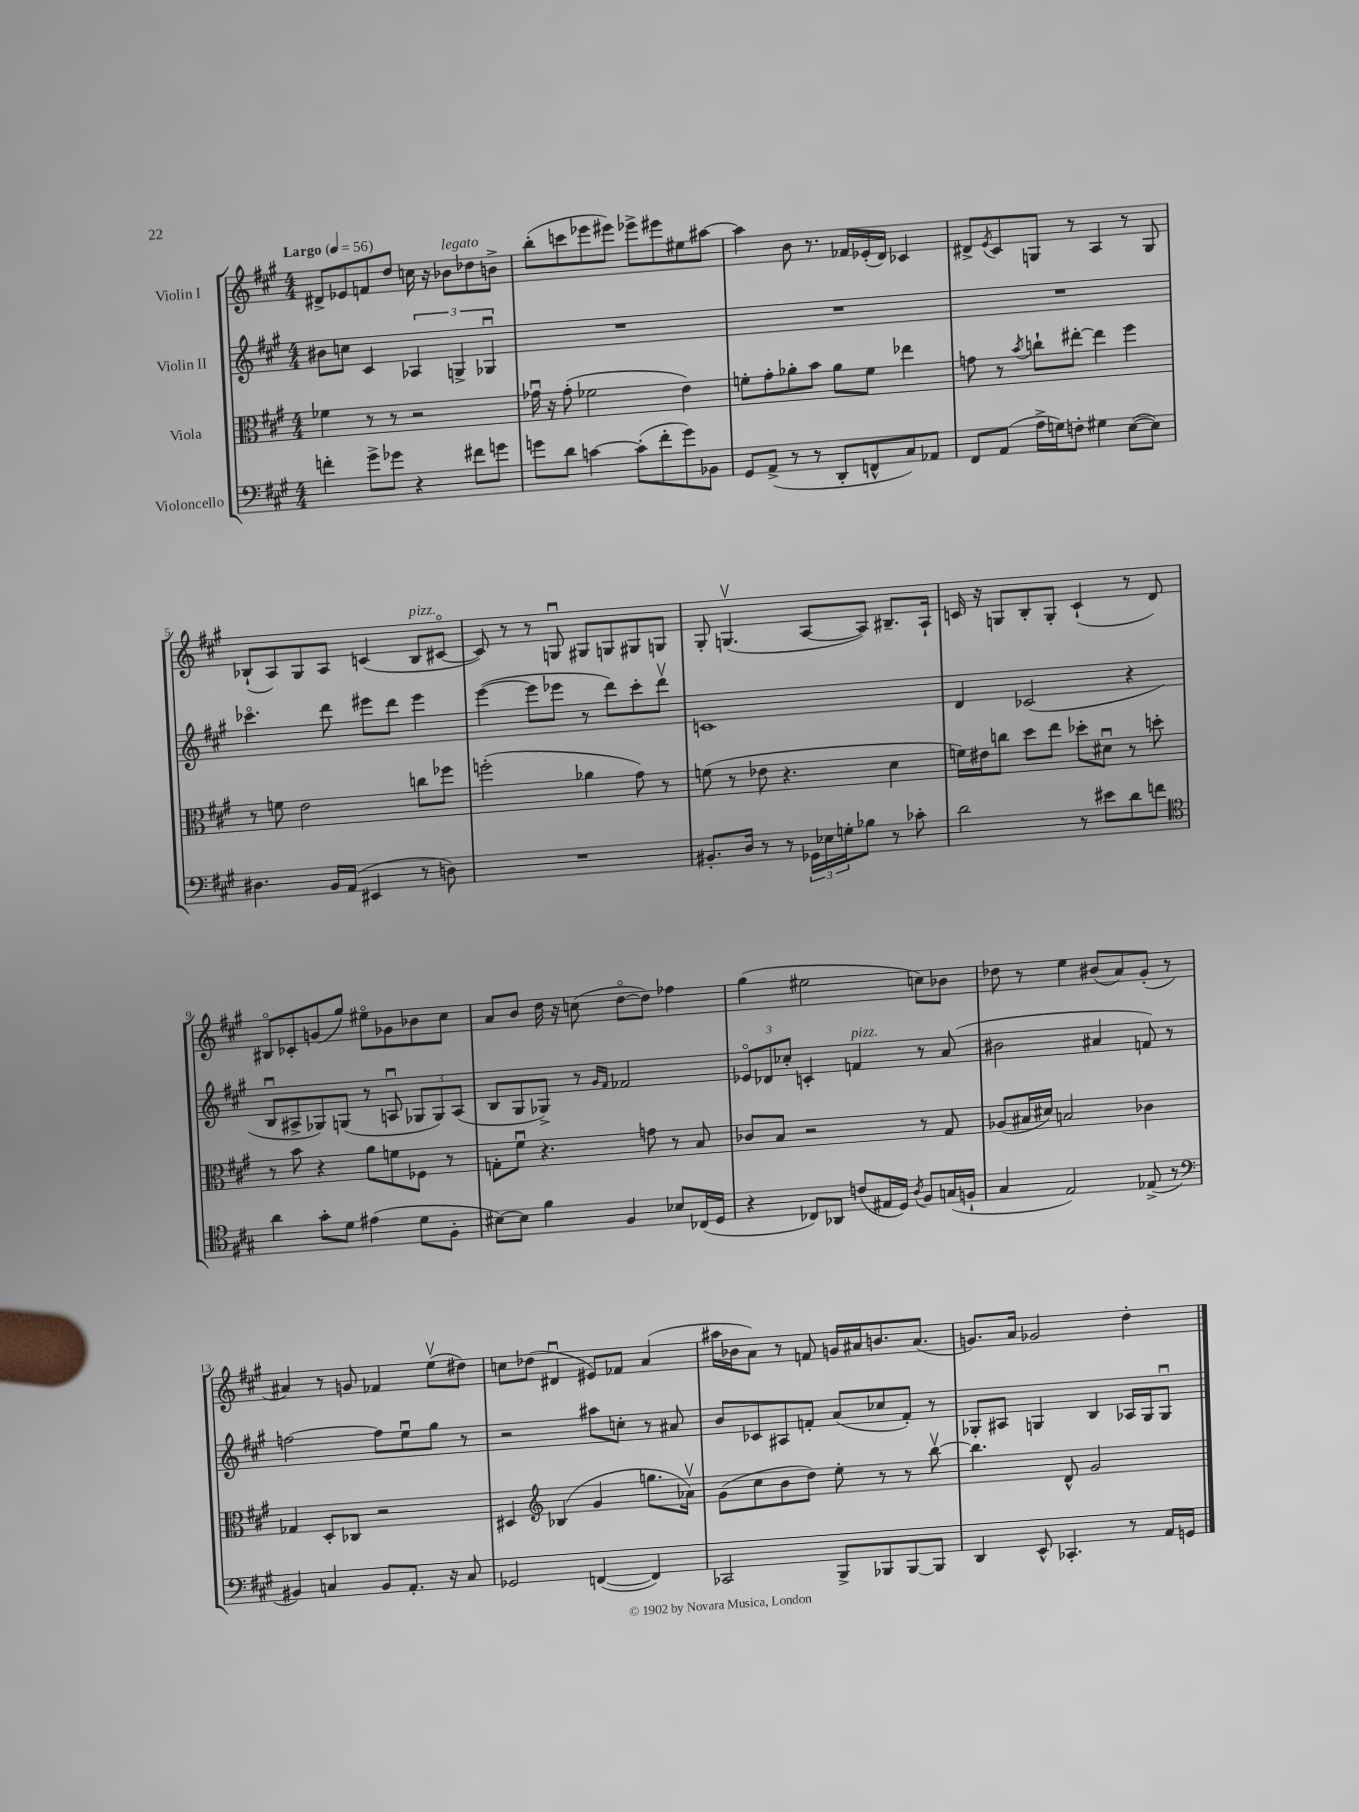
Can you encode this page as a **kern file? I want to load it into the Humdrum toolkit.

**kern	**kern	**kern	**kern
*part4	*part3	*part2	*part1
*staff4	*staff3	*staff2	*staff1
*I"Violoncello	*I"Viola	*I"Violin II	*I"Violin I
*clefF4	*clefC3	*clefG2	*clefG2
*k[f#c#g#]	*k[f#c#g#]	*k[f#c#g#]	*k[f#c#g#]
*M4/4	*M4/4	*M4/4	*M4/4
*MM56	*MM56	*MM56	*MM56
=1	=1	=1	=1
!	!	!	!LO:TX:a:B:t=Largo
4fn'\	4f-X\	8b#X\L	8d#X^/L
.	.	8ccn\J	8e-X/
8g#^\L	8r	4c#/	8fn/
8g-X\J	8r	.	8dd/J
4r	2r	6A-X/	16ccn\
.	.	.	16r
!	!	!	!LO:TX:a:i:t=legato
.	.	.	8b-X\L
.	.	6Gn^/	.
8f#X\L	.	.	8dd-X\
.	.	6G-Xu/	.
8gn\J	.	.	8bn^\J
=2	=2	=2	=2
8gn\L	16g-Xu\	1r	(8bb'\L
.	16r	.	.
8d\J	(8g-'\	.	8cccn\
[4cn\	2f-X\	.	8eee-X\
.	.	.	8eee#X\J)
(8c'\L]	.	.	8eee-X^\L
8f#'\	.	.	8eee#X\
8g\)	4e\)	.	8ee#X\
8BB-X\J	.	.	[8aa#X\J
=3	=3	=3	=3
8GG#/L	8fn'\L	1r	4aa#\]
(8AA^/J	8g#'\	.	.
8r	8a-X'\	.	8b\
8r	8b\J	.	8.r
8DD'/L	8a-\L	.	.
.	.	.	16f-X/LL
8FFn^^/	8f\J	.	(16e-X'/
.	.	.	16d/JJ)
8C#/)	4ee-X\	.	4c-X/
8AA-X/J	.	.	.
=4	=4	=4	=4
8FF#/L	8gn\	1r	8d#X^/L
.	.	.	8qe/
(8AA/J	8r	.	8c#/
.	8qb/	.	.
16A^\LL	8ccn`\L	.	8Gn/J
16Gn\J)	.	.	.
8Fn'\J	[8ee#X'\J	.	8r
4G#X\	4ee#\]	.	4A/
([8E\L	4ff#\	.	8r
8E\J])	.	.	8G/
!!LO:LB:g=z
=5	=5	=5	=5
4.D#X\	8r	4.ccc-X\	(8B-X`/L
.	8fn\	.	8A/)
.	2e\	.	8G#/
16BB/LL	.	8ddd\	8A/J
(16AA/JJ	.	.	.
4EE#X/	.	8eee#X\L	(4cn/
.	.	8ddd\J	.
!	!	!	!LO:TX:a:i:t=pizz.
8r	8ccn\L	4eee#\	8B-/L
8Dn\)	8ff-X\J	.	[8c#X/J
=6	=6	=6	=6
1r	(2ffn'\	([4eee\	8c#/])
.	.	.	8r
.	.	8eee\L]	8r
.	.	8eee-X\J	8Gnu/
.	4a-X\	8r	8G#X/L
.	.	8ddd\L)	8Gn/
.	8g#\)	8ccc#'\	8G#X/
.	8r	8dddv\J	8Gn/J
=7	=7	=7	=7
8.BB#X'/L	(8fn\	1cn	8G#'/
.	8r	.	(4.Gnv/
16D/Jk	.	.	.
8r	8e-X\	.	.
8r	4.r	.	.
24GG-X\LL	.	.	[8A/L
24E-X\	.	.	.
24Gn'\J	.	.	.
8B-X\J	.	.	8A/J])
8r	4d\	.	8.B#X~/L
8c-X'\	.	.	.
.	.	.	16A`/Jk
=8	=8	=8	=8
2d\	16fn\LL)	4d/	16cn/
.	16e#X\J	.	16r
.	8ccn\J	.	8Gn/L
.	8dd\L	(2c-X/	8B'/
.	8ee\J	.	8G'/J
8r	8dd-X'\L	.	(4c`/
8e#X\L	8d#Xu\J	.	.
8d\	8r	4r	8r
8fn\J	8ddn'\	.	8d/)
!!LO:LB:g=z
=9	=9	=9	=9
*clefC4	*	*	*
4a\	8r	8Bu/L	8B#X/L
.	8b\	8A#X^/	8c-X'/
8g#'\L	4r	8G-X/)	(8gn/
8d\J	.	(8Gn/J	8gg#/J)
(4e#X\	8a\L	8r	8ee#X\L
.	8fn\	8Anu/	8g-X\
8d\L	8F-X\J	12G-X/L	8b-X\
.	.	12G-/)	.
8F#'\J	8r	.	8cc#\J
.	.	(12A/J	.
=10	=10	=10	=10
[8B#X\L)	8Gn'\L	8B/L	8a/L
8B#\J]	8f#u\J	8G#/	8b/J
4f#\	4.r	8G-X^/J)	16dd\
.	.	.	16r
.	.	8r	(8ccn\
.	.	16qqg#/LL	.
.	.	16qqf#/JJ	.
4F#/	.	2f-X/	[8dd\L
.	8gn\	.	8dd\J])
8B-X/L	8r	.	4ff-X\
(16C-X/L	8B/	.	.
16D/JJ	.	.	.
=11	=11	=11	=11
4r	8c-X/L	12e-X/L	(4gg#\
.	.	12d-X/	.
.	8B/J	.	.
.	.	12cc-X'/J	.
8C-X/L)	2r	4cn'/	2ee#X\
8AA-X/J	.	.	.
!	!	!LO:TX:a:i:t=pizz.	!
(8cn/L	.	4fn/	.
16E#X/L	.	.	.
16D/JJ)	.	.	.
8qA/	.	.	.
8F#/L	8r	8r	8ccn\L)
(16Gn/L	8G#/	(8a/	8b-X\J
16Fn`/JJ	.	.	.
=12	=12	=12	=12
4G#/	(8A-X/L	2b#X\	8dd-X\
.	16B#X/L	.	8r
.	16d#X/JJ)	.	.
2E/)	2Bn/	.	4ee\
.	.	4a#X/	(8b#X/L
.	.	.	8a/)
(8E-X^/	4c-X\	8fn/)	(8g#'/J
8r	.	8r	8r
!!LO:LB:g=z
=13	=13	=13	=13
*clefF4	*	*	*
4BB#X/)	4G-X/	[2ffn\	4a#X/)
4Cn/	8D'/L	.	8r
.	8C-X/J	.	8gn/
8BB#/L	2r	8ff\L]	4f-X/
8.AA'/J	.	8eeu\	.
.	.	8gg#\J	(8eev\L
16r	.	.	.
8C/	.	8r	8dd#X\J)
=14	=14	=14	=14
2GG-X/	4D#X/	2r	8ccn\L
.	.	.	(8dd-X\J
*	*clefG2	*	*
.	(4B-X/	.	4d#Xu/
([4FFn/	4g#/	8aa#X\L	8e#X/L)
.	.	8ccn'\J	8f-X/J
4FF/])	8.ggn\L	8r	(4a/
.	.	8a#X/	.
.	16a-Xv\Jk)	.	.
=15	=15	=15	=15
2CC-X/	(8g#\L	8b/L	16aa#X\LL
.	.	.	16b-X\J
.	8cc#\	8c-X/	8a\J)
.	8b\	8A#X/	8r
.	8dd\J)	8fn'/J	8fn/
8BBB^/L	8ee'\	(8a/L	16gn/LL
.	.	.	16a#X/J
8BBB-X/	8r	8cc-X/	8.bn/
[8BBB-/	8r	8f'/J)	.
.	.	.	(8.a#/J
8BBB-/J]	[8bbv\	8r	.
=16	=16	=16	=16
4DD/	4.bb\]	8G-X'/L	8.gn/L)
.	.	8A#X/J	.
.	.	.	16a/Jk
8EE^^/	.	4Gn/	2g-X/
4.CC-X'/	8d^^/	.	.
.	2g#/	4B/	.
8r	.	16A-X/LL	4dd'\
.	.	16G/J	.
16AA/LL	.	8Gu/J	.
16GGn/JJ	.	.	.
==	==	==	==
*-	*-	*-	*-
